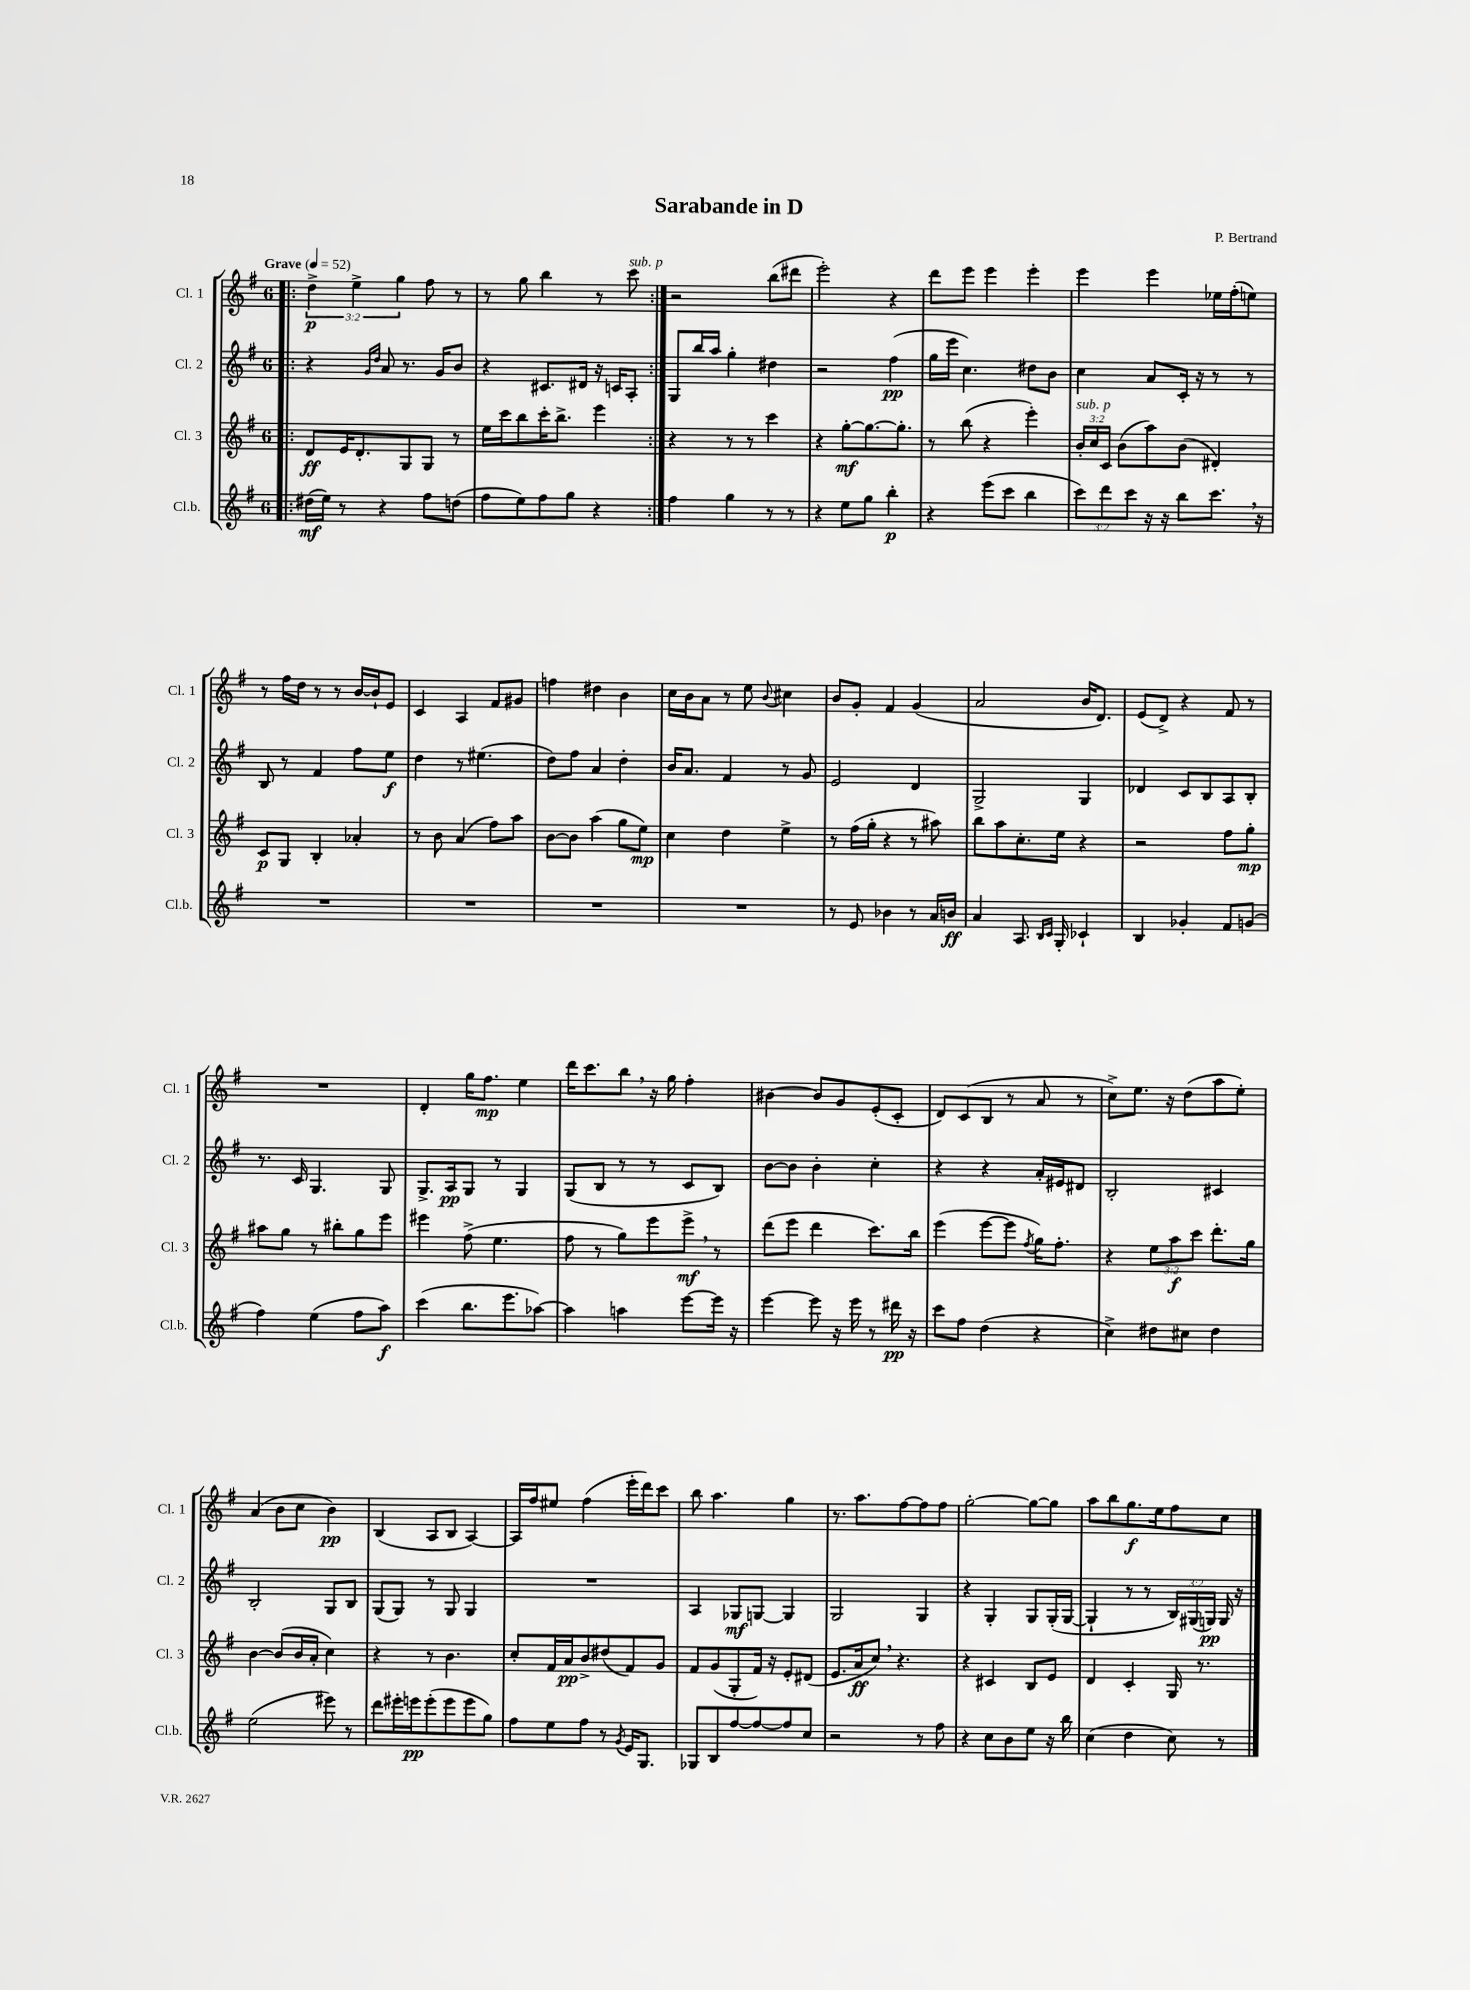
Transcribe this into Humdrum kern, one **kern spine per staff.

**kern	**kern	**kern	**kern
*staff4	*staff3	*staff2	*staff1
*clefG2	*clefG2	*clefG2	*clefG2
*k[f#]	*k[f#]	*k[f#]	*k[f#]
*M6/8	*M6/8	*M6/8	*M6/8
*MM52	*MM52	*MM52	*MM52
=!|:	=!|:	=!|:	=!|:
(16dd#\LL	8d/L	4r	6dd^\
16ee\JJ)	.	.	.
8r	16e/K	.	.
.	.	.	6ee^\
.	8.d'/	.	.
.	.	16qqg/LL	.
.	.	16qqdd/JJ	.
4r	.	8a/	.
.	.	.	6gg\
.	8G/	8.r	.
8ff#\L	8G/J	.	8ff#\
.	.	16g/LK	.
(8dd\J	8r	8b/J	8r
=	=	=	=
8ff#\L	16ee\LL	4r	8r
.	16ccc\J	.	.
8ee\)	8bb\	.	8gg\
8ff#\	16ccc'\K	8.c#/L	4bb\
.	8.bb^\J	.	.
8gg\J	.	.	.
.	.	16d#/Jk	.
4r	4eee\	16r	8r
.	.	16c/LK	.
.	.	8A'/J	8ccc\
=:|!	=:|!	=:|!	=:|!
4ff#\	4r	8G/L	2r
.	.	16bb/L	.
.	.	16aa/JJ	.
4gg\	8r	4gg'\	.
.	8r	.	.
8r	4ccc\	4dd#\	(8bb\L
8r	.	.	8ddd#\J
=	=	=	=
4r	4r	2r	2eee'\)
8ee\L	[8gg'\L	.	.
8gg\J	8.gg\_	.	.
4bb'\	.	(4ff#\	4r
.	8.gg'\]J	.	.
=	=	=	=
4r	8r	16gg\LL	8ddd\L
.	.	16eee\JJ	.
.	(8bb\	4.cc\)	8eee\J
(8eee\L	4r	.	4eee\
8ccc\J	.	.	.
4bb\	4eee'\)	8dd#\L	4eee'\
.	.	8b\J	.
=	=	=	=
12ccc\L)	24b'/LL	4cc\	4eee\
.	24cc/	.	.
12ddd\	24c/JJ	.	.
.	(8b\L	.	.
12ccc\J	.	.	.
16r	8aa\)	8a/L	4eee\
16r	.	.	.
8bb\L	(8b\J	16c'/Jk	.
.	.	16r	.
8.ccc\J	4d#'/)	8r	16ee-\LL
.	.	.	(16ff#'\J
.	.	8r	8ee\J)
16r	.	.	.
=	=	=	=
2.r	8c/L	8B/	8r
.	8G/J	8r	16ff#\LL
.	.	.	16dd\JJ
.	4B'/	4f#/	8r
.	.	.	8r
.	4a-'/	8ff#\L	[16b/LL
.	.	.	16b`/]J
.	.	8ee\J	8e/J
=	=	=	=
2.r	8r	4dd\	4c/
.	8b\	.	.
.	(4a/	8r	4A/
.	.	(4.ee#\	.
.	8ff#\L)	.	8f#/L
.	8aa\J	.	8g#/J
=	=	=	=
2.r	[8b\L	8dd\L)	4ff\
.	8b\]J	8ff#\J	.
.	(4aa\	4a/	4dd#\
.	8gg\L	4dd'\	4b\
.	8ee\J)	.	.
=	=	=	=
2.r	4cc\	16b/LK	16cc\LL
.	.	8.a/J	16b\J
.	.	.	8a\J
.	4dd\	4f#/	8r
.	.	.	8ee\
.	.	.	8qqb/
.	4ee^\	8r	4cc#\
.	.	8g/	.
=	=	=	=
8r	8r	2e/	8b/L
8e/	(16ff#\LL	.	8g'/J
.	16gg'\JJ	.	.
4b-\	4r	.	4f#/
8r	8r	4d/	(4g/
16a/LL	8aa#\)	.	.
16b/JJ	.	.	.
=	=	=	=
4a/	8bb\L	2G^/	2a/
.	8aa\	.	.
8.A/	8.cc'\	.	.
16qqB/LL	.	.	.
16qqc/JJ	.	.	.
16G'/	16ee\Jk	.	.
4c-`/	4r	4G/	16b/LK
.	.	.	8.d/J)
=	=	=	=
4B/	2r	4d-/	(8e/L
.	.	.	8d^/J)
4g-'/	.	8c/L	4r
.	.	8B/	.
8f#/L	8ff#\L	8A/	8f#/
(8g/J	8gg'\J	8B'/J	8r
=	=	=	=
4ff#\)	8aa#\L	8.r	2.r
.	8gg\J	.	.
.	.	16c/	.
(4ee\	8r	4.G/	.
.	8bb#'\L	.	.
8ff#\L	8gg\	.	.
8aa\J)	8eee\J	8G/	.
=	=	=	=
(4ccc\	4eee#\	8.G^/L	4d'/
.	.	16A/k	.
8.bb\L	(8ff#^\	8G/J	16gg\LK
.	.	.	8.ff#\J
.	4.ee\	8r	.
8.eee\	.	.	.
.	.	4G/	4ee\
[8aa-\J)	.	.	.
=	=	=	=
4aa-\]	8ff#\	(8G/L	16ddd\LK
.	.	.	8.ccc\
.	8r	8B/J	.
4aa\	8gg\L)	8r	8bb\J
.	8eee\	8r	16r
.	.	.	16gg\
[8eee\L	8eee^\J	8c/L	4ff#'\
16eee\]Jk	8r	8B/J)	.
16r	.	.	.
=	=	=	=
[4eee\	(8ddd\L	[8b\L	[4b#\
.	8eee\J	8b\]J	.
8eee\]	4ddd\	4b'\	8b#/]L
16r	.	.	8g/
16eee\	.	.	.
8r	8.ccc\L)	4cc'\	(8e'/
16ddd#\	.	.	8c'/J
16r	16bb\Jk	.	.
=	=	=	=
8ccc\L	(4eee\	4r	8d/L)
8ff#\J	.	.	(8c/
(4dd\	[8eee\L	4r	8B/J
.	8eee\]J	.	8r
.	8qff#/	.	.
4r	16gg\LK)	16a'/LL	8a/
.	8.ff#'\J	16e#/J	.
.	.	8d#/J	8r
=	=	=	=
4cc^\)	4r	2B'/	8cc^\L)
.	.	.	8.ee\J
8dd#\L	12ee\L	.	.
.	.	.	16r
.	12aa\	.	.
8cc#\J	.	.	(8dd\L
.	12ccc\J	.	.
4dd#\	8.ddd'\L	4c#/	8aa\
.	.	.	8ee'\J)
.	16gg\Jk	.	.
=	=	=	=
(2ee\	[4b\	2B'/	(4a/
.	(8b/]L	.	8b\L
.	16b/L	.	8cc\J
.	16a'/JJ	.	.
8eee#\)	4cc\)	8G/L	4b\)
8r	.	8B/J	.
=	=	=	=
8ddd\L	4r	(8G/L	(4B/
16eee#'\L	.	8G/J)	.
16eee\J	.	.	.
(8eee'\	8r	8r	8A/L
8eee\	4.b\	8G/	8B/J
8eee\	.	4G/	[4A/)
8gg\J)	.	.	.
=	=	=	=
8ff#\L	8cc'/L	2.r	16A/]LL
.	.	.	16ff#/J
8ee\	16f#/L	.	8ee#/J
.	16a/J	.	.
8ff#\J	8b^/	.	(4ff#\
8r	(8dd#/	.	.
8qg/	.	.	.
16e/LK	8f#/)	.	16eee'\LL
8.G/J	.	.	16ddd\J)
.	8g/J	.	8ccc\J
=	=	=	=
8G-/L	8f#/L	4A/	8bb\
8B/	(8g/	.	4.aa\
[8ff#/	8G'/	8G-/L	.
8ff#/_	16f#/Jk)	[8G/J	.
.	16r	.	.
8ff#/]	8e'/L	4G/]	4gg\
8cc/J	(8d#/J	.	.
=	=	=	=
2r	8.e/L	2G/	8.r
.	16a/k	.	8.aa\L
.	8cc/J)	.	.
.	4.r	.	[8ff#\
8r	.	4G/	8ff#\]
8ff#\	.	.	8ff#\J
=	=	=	=
4r	4r	4r	[2gg'\
8cc\L	4c#/	4G'/	.
8b\	.	.	.
8ee\J	8B/L	8G/L	8gg\_L
16r	8e/J	(16G'/L	8gg\]J
16bb\	.	[16G/JJ	.
=	=	=	=
(4cc\	4d/	4G`/]	8aa\L
.	.	.	8bb\
4dd\	4c'/	8r	8.gg\
.	.	8r	.
.	.	.	16ee\k
8cc\)	16G/	24B/LL)	8ff#\
.	.	(24G#/	.
.	8.r	.	.
.	.	24G/JJ)	.
8r	.	16G/	8cc\J
.	.	16r	.
==	==	==	==
*-	*-	*-	*-
